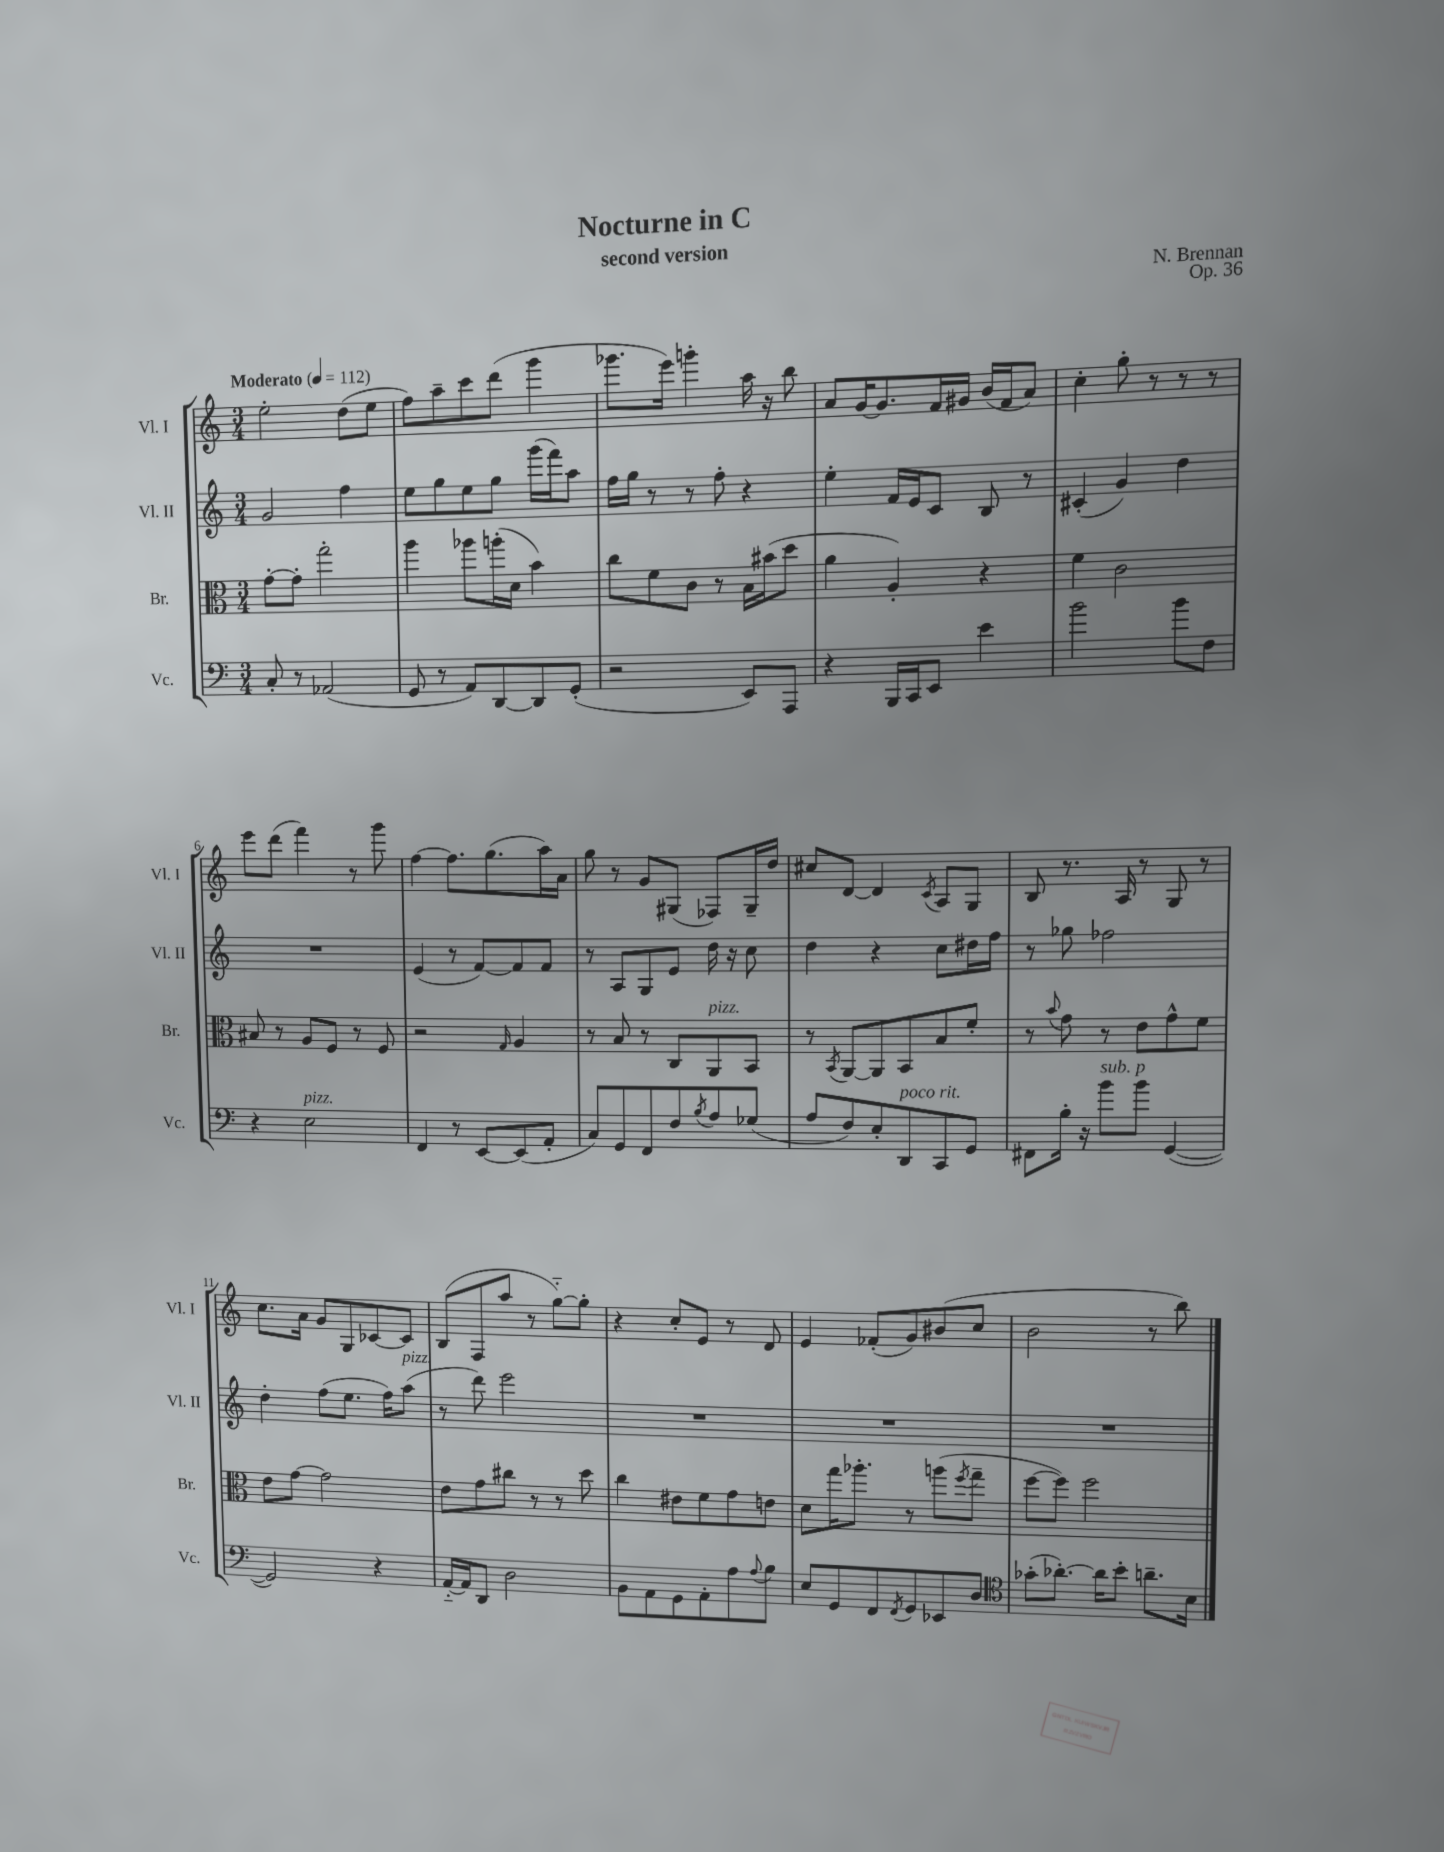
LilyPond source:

\header { title = "Nocturne in C" composer = "N. Brennan" subtitle = "second version" opus = "Op. 36" }
<<
\new StaffGroup <<
\new Staff = "s0" \with { instrumentName = "Vl. I" shortInstrumentName = "Vl. I" } {
    \clef treble \key c \major \numericTimeSignature \time 3/4 \tempo "Moderato" 4 = 112
    e''2-. d''8( e''8 |
    f''8) a''8-- c'''8 d'''8( g'''4 |
    ges'''8. e'''16) g'''4-. a''16 r16 b''8 |
    a'8 g'16~ g'8. f'16 gis'16 b'16( f'16 a'8) |
    c''4-. g''8-. r8 r8 r8 |
    e'''8 d'''8( f'''4) r8 g'''8 |
    f''4~ f''8. g''8.( a''16) a'16 |
    g''8 r8 g'8 gis8( fes8) gis16-- d''16 |
    cis''8 d'8~ d'4 \acciaccatura { c'8 } a8 g8 |
    b8 r8. a16 r8 g8 r8 |
    c''8. a'16 g'8 g8 ces'8~ ces'8 |
    b8( f8 a''8 r8 g''8~-_) g''8-. |
    r4 c''8-. e'8 r8 d'8 |
    e'4 fes'8-.( g'8) bis'8( c''8 |
    b'2 r8 b''8) \bar "|." |
}
\new Staff = "s1" \with { instrumentName = "Vl. II" shortInstrumentName = "Vl. II" } {
    \clef treble \key c \major \numericTimeSignature \time 3/4
    g'2 f''4 |
    e''8 g''8 e''8 g''8 g'''16( f'''16) a''8 |
    f''16 g''16 r8 r8 f''8-. r4 |
    e''4-. f'16 e'16 c'8 b8 r8 |
    cis'4-.( g'4) d''4 |
    R2. |
    e'4( r8 f'8~) f'8 f'8 |
    r8 a8 g8 e'8 d''16 r16 c''8 |
    d''4 r4 c''8 dis''16 f''16 |
    r8 ges''8 fes''2 |
    d''4-. f''8( e''8. f''16) a''8^\markup { \italic "pizz." }( |
    r8 d'''8) e'''2 |
    R2. |
    R2. |
    R2. \bar "|." |
}
\new Staff = "s2" \with { instrumentName = "Br." shortInstrumentName = "Br." } {
    \clef alto \key c \major \numericTimeSignature \time 3/4
    g'8~-. g'8-. g''2-. |
    a''4 aes''8 a''16-.( d'16 b'4) |
    c''8 f'8 c'8 r8 b16 bis'16( d''8 |
    a'4 a4-.) r4 |
    f'4 c'2 |
    bis8 r8 a8 f8 r8 f8 |
    r2 \grace { g16 } a4 |
    r8 b8 r8 c8 a,8^\markup { \italic "pizz." } b,8 |
    r8 \acciaccatura { b,8 } a,8~ a,8 b,8 b8 f'8-. |
    r8 \appoggiatura { b'8 } g'8 r8 e'8 g'8-^ f'8 |
    e'8 g'8~ g'2 |
    e'8 g'8 cis''8 r8 r8 d''8 |
    c''4 eis'8 f'8 g'8 e'8 |
    d'8 g''16 aes''8.-. r8 a''8( \acciaccatura { f''8 } g''8-- |
    f''8~ f''8) f''2 \bar "|." |
}
\new Staff = "s3" \with { instrumentName = "Vc." shortInstrumentName = "Vc." } {
    \clef bass \key c \major \numericTimeSignature \time 3/4
    c8-. r8 aes,2( |
    g,8 r8 a,8) d,8~ d,8 g,8-.( |
    r2 e,8) a,,8 |
    r4 b,,16 c,16 e,8 e'4 |
    b'2 b'8 f8 |
    r4 e2^\markup { \italic "pizz." } |
    f,4 r8 e,8~ e,8( a,8-. |
    c8) g,8 f,8 f8 \acciaccatura { b8 } a8 ges8( |
    a8 f8) e8-. d,8^\markup { \italic "poco rit." } c,8 g,8 |
    fis,8 b16-. r16 b'8^\markup { \italic "sub. p" } b'8 g,4~( |
    g,2) r4 |
    a,16~-_ a,16 d,8 d2 |
    b,8 a,8 g,8 a,8-. a8 \appoggiatura { a8 } b8 |
    e8 g,8 f,8 \acciaccatura { f,8 } g,8 ees,8 d8 |
    \clef tenor ges'8-.( aes'8.~-.) aes'16 b'8-. a'8.-- b16 \bar "|." |
}
>>
>>
